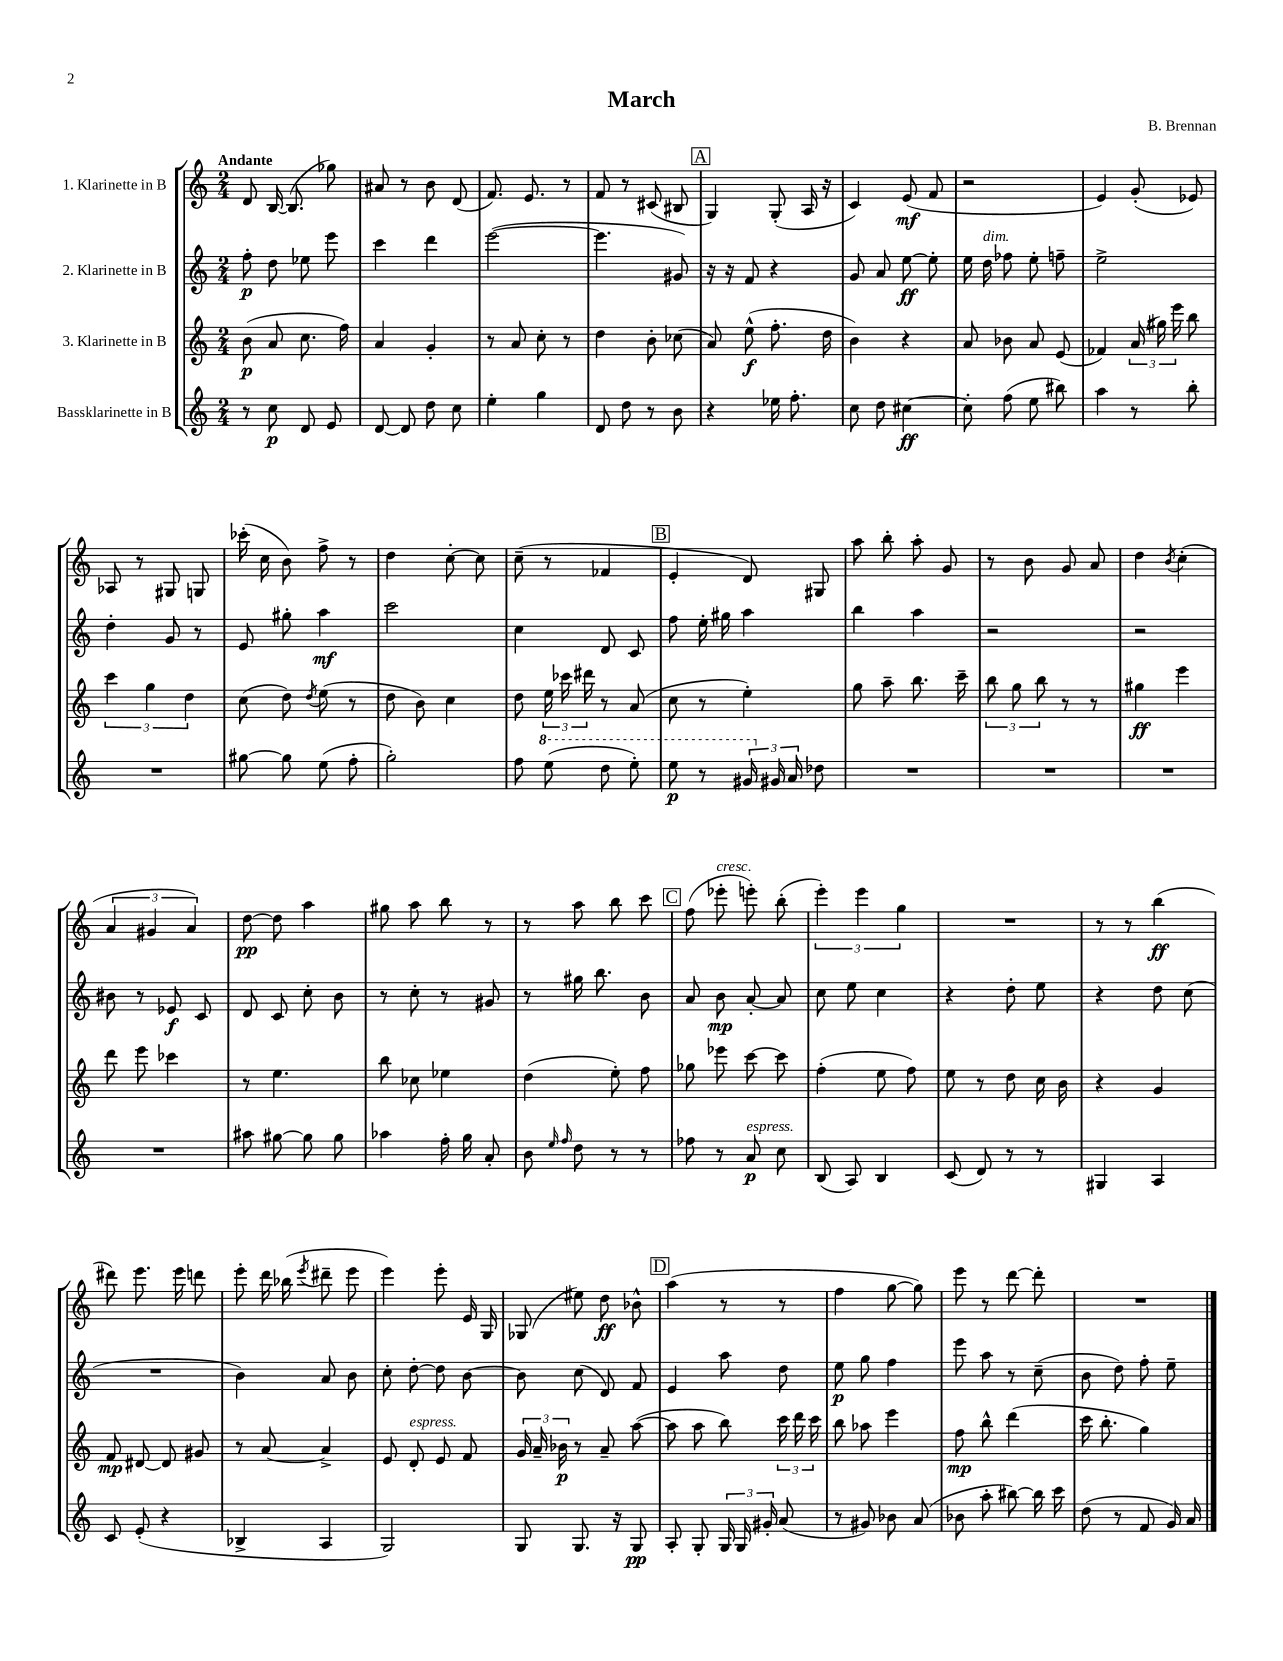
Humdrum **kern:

**kern	**kern	**kern	**kern
*staff4	*staff3	*staff2	*staff1
*clefG2	*clefG2	*clefG2	*clefG2
*k[]	*k[]	*k[]	*k[]
*M2/4	*M2/4	*M2/4	*M2/4
8r	(8b	8ff'	8d
8cc	8a	8dd	[16B
.	.	.	(8.B]
8d	8.cc	8ee-	.
8e	.	8eee	8gg-)
.	16ff)	.	.
=	=	=	=
[8d	4a	4ccc	8a#
8d]	.	.	8r
8dd	4g'	4ddd	8b
8cc	.	.	(8d
=	=	=	=
4ee'	8r	([2eee	8.f)
.	8a	.	.
.	.	.	8.e
4gg	8cc'	.	.
.	8r	.	8r
=	=	=	=
8d	4dd	4.eee]	8f
8dd	.	.	8r
8r	8b'	.	(8c#
8b	(8cc-	8g#)	8B#
=	=	=	=
4r	8a)	16r	4G)
.	.	16r	.
.	(8ee^^	8f	.
16ee-	8.ff'	4r	(8G'
8.ff'	.	.	.
.	.	.	16A
.	16dd	.	16r
=	=	=	=
8cc	4b)	8g	4c)
8dd	.	8a	.
[4cc#	4r	[8ee	(8e
.	.	8ee']	8f
=	=	=	=
8cc#']	8a	16ee	2r
.	.	16dd	.
(8ff	8b-	8ff-	.
8ee	8a	8ee'	.
8bb#)	(8e	8ff~	.
=	=	=	=
4aa	4f-)	2ee^	4e)
8r	(24a	.	(8g'
.	24gg#)	.	.
.	24eee	.	.
8bb'	8bb	.	8e-)
=	=	=	=
2r	6ccc	4dd'	8A-
.	.	.	8r
.	6gg	.	.
.	.	8g	8G#
.	6dd	.	.
.	.	8r	8G
=	=	=	=
[8gg#	(8cc	8e	(16ccc-'
.	.	.	16cc
8gg#]	8dd)	8gg#'	8b)
.	8qdd	.	.
(8ee	(8ee	4aa	8ff^
8ff'	8r	.	8r
=	=	=	=
2gg')	8dd	2ccc	4dd
.	8b)	.	.
.	4cc	.	[8cc'
.	.	.	8cc]
=	=	=	=
8ff	8dd	4cc	(8cc~
(8eee	24ee	.	8r
.	24ccc-	.	.
.	24ddd#	.	.
8ddd	8r	8d	4f-
8eee')	(8a	8c	.
=	=	=	=
8eee	8cc	8ff	4e'
8r	8r	16ee'	.
.	.	16gg#	.
24gg#	4ee')	4aa	8d)
24g#	.	.	.
24a	.	.	.
8dd-	.	.	8G#
=	=	=	=
2r	8gg	4bb	8aa
.	8aa~	.	8bb'
.	8.bb	4aa	8aa'
.	.	.	8g
.	16ccc~	.	.
=	=	=	=
2r	12bb	2r	8r
.	12gg	.	.
.	.	.	8b
.	12bb	.	.
.	8r	.	8g
.	8r	.	8a
=	=	=	=
2r	4gg#	2r	4dd
.	.	.	8qb
.	4eee	.	(4cc'
=	=	=	=
2r	8ddd	8b#	6a
.	8eee	8r	.
.	.	.	6g#
.	4ccc-	8e-	.
.	.	.	6a)
.	.	8c	.
=	=	=	=
8aa#	8r	8d	[8dd
[8gg#	4.ee	8c	8dd]
8gg#]	.	8cc'	4aa
8gg#	.	8b	.
=	=	=	=
4aa-	8bb	8r	8gg#
.	8cc-	8cc'	8aa
16ff'	4ee-	8r	8bb
16gg	.	.	.
8a'	.	8g#	8r
=	=	=	=
8b	(4dd	8r	8r
16qqee	.	.	.
16qqff	.	.	.
8dd	.	16gg#	8aa
.	.	8.bb	.
8r	8ee')	.	8bb
8r	8ff	8b	8ccc
=	=	=	=
8ff-	8gg-	8a	(8ff
8r	8eee-	8b	8eee-'
8a	[8ccc	[8a'	8eee')
8cc	8ccc]	8a]	(8bb'
=	=	=	=
(8B	(4ff'	8cc	6eee')
8A)	.	8ee	.
.	.	.	6eee
4B	8ee	4cc	.
.	.	.	6gg
.	8ff)	.	.
=	=	=	=
(8c	8ee	4r	2r
8d)	8r	.	.
8r	8dd	8dd'	.
8r	16cc	8ee	.
.	16b	.	.
=	=	=	=
4G#	4r	4r	8r
.	.	.	8r
4A	4g	8dd	(4bb
.	.	(8cc	.
=	=	=	=
8c	8f	2r	8ddd#)
(8e'	[8d#	.	8.eee
4r	8d#]	.	.
.	.	.	16eee
.	8g#	.	8ddd
=	=	=	=
4B-^	8r	4b)	8eee'
.	[8a	.	16ddd
.	.	.	(16bb-
.	.	.	8qeee
4A	4a^]	8a	8ddd#~
.	.	8b	8eee
=	=	=	=
2G)	8e	8cc'	4eee)
.	8d'	[8dd'	.
.	8e	8dd]	8eee'
.	8f	[8b	16e
.	.	.	16G
=	=	=	=
8G	24g	8b]	(8G-
.	24a~	.	.
.	24b-	.	.
8.G	8r	(8cc	8ee#)
.	8a~	8d)	8dd
16r	.	.	.
8G	([8aa	8f	8b-^^
=	=	=	=
8A'	8aa]	4e	(4aa
8G'	8aa	.	.
24G	8bb)	8aa	8r
24G	.	.	.
24g#'	.	.	.
(8a	24ccc	8dd	8r
.	24ddd	.	.
.	24ccc	.	.
=	=	=	=
8r	8bb	8ee	4ff
8g#)	8aa-	8gg	.
8b-	4eee	4ff	[8gg
(8a	.	.	8gg])
=	=	=	=
8b-	8ff	8eee	8eee
8aa'	8bb^^	8aa	8r
[8bb#)	(4ddd	8r	[8ddd
16bb#]	.	(8cc~	8ddd']
16ccc	.	.	.
=	=	=	=
(8dd	16ccc	8b	2r
.	8.bb'	.	.
8r	.	8dd)	.
8f	4gg)	8ff'	.
16g)	.	8ee~	.
16a	.	.	.
==	==	==	==
*-	*-	*-	*-
